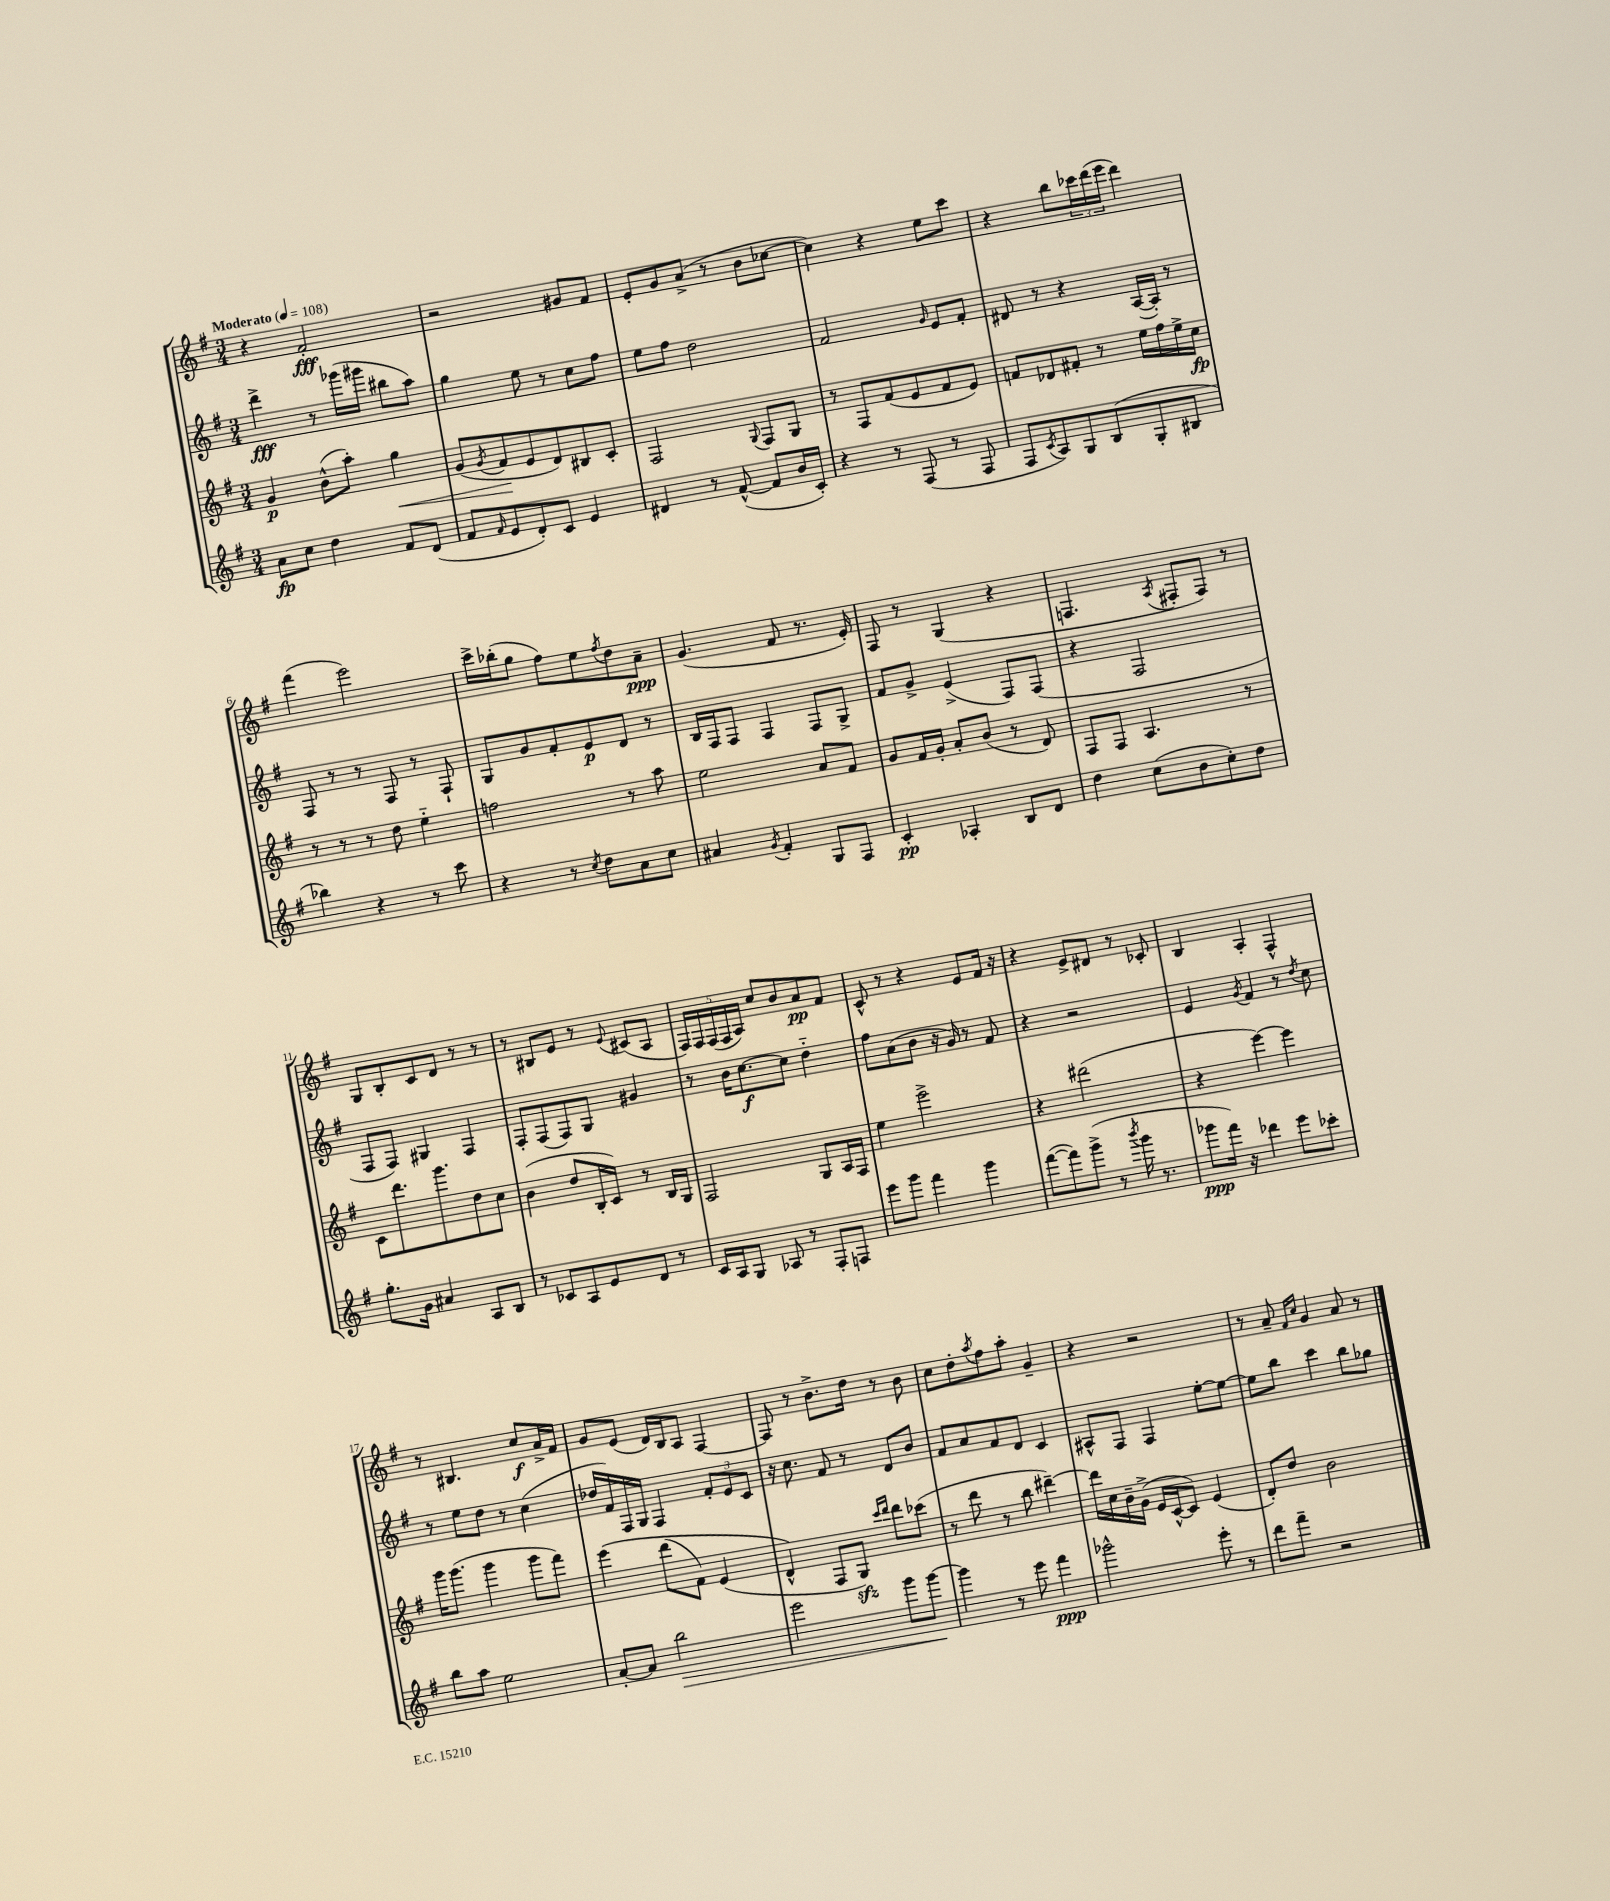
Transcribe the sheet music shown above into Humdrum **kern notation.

**kern	**kern	**kern	**kern
*staff4	*staff3	*staff2	*staff1
*clefG2	*clefG2	*clefG2	*clefG2
*k[f#]	*k[f#]	*k[f#]	*k[f#]
*M3/4	*M3/4	*M3/4	*M3/4
*MM108	*MM108	*MM108	*MM108
8a	4g	4ddd^	4r
8cc	.	.	.
4dd	(8b^^	8r	2f#'
.	8aa')	(16ggg-	.
.	.	16ggg#	.
8f#	4gg	8bb#	.
(8d	.	8aa)	.
=	=	=	=
8f#	(8g	4gg	2r
16qqf#	8qg	.	.
8e	8f#	.	.
8d')	8e	8ee	.
8c	8d)	8r	.
4e	8B#	8cc	8g#
.	8c'	8ff#	8f#
=	=	=	=
4d#	2F#	8ee	8e'
.	.	8ff#	8g
8r	.	2dd	(8a^
([8f#^^	.	.	8r
.	8qqG	.	.
8f#]	8F#	.	8b
16b	8G	.	[8cc-
16c')	.	.	.
=	=	=	=
4r	8r	2f#	4cc-])
.	8F#	.	.
8r	(8f#	.	4r
(8F#	8e	.	.
.	.	16qqg	.
8r	8f#	8e	8ee
8F#	8e)	8f#'	8ccc
=	=	=	=
8F#	8f	8d#	4r
8qc	.	.	.
8A)	8d-	8r	.
8G	8f#'	4r	8bb
(8B	8r	.	24ccc-
.	.	.	(24ddd
.	.	.	24eee
8G'	16ee	([16A	4ddd)
.	16ff#	16A'])	.
8B#	16ee^	8r	.
.	16cc	.	.
=	=	=	=
4bb-)	8r	8F#	(4fff#
.	8r	8r	.
4r	8r	8r	2eee)
.	8dd	8F#	.
8r	4ee'~	8r	.
8ccc	.	8F#`	.
=	=	=	=
4r	2ff	8G	16ccc^
.	.	.	(16bb-'
.	.	8g	8gg
8r	.	8f#'	8ff#)
8qcc	.	.	.
8dd	.	8e	8ee
.	.	.	8qff#
8a	8r	8d	8dd
8cc	8aa	8r	8a~
=	=	=	=
4a#	2ee	16B	(4.g
.	.	16F#	.
.	.	8F#	.
8qg	.	.	.
4f#'	.	4F#	.
.	.	.	8f#
8G	8a	8F#	8.r
8F#	8f#	8G^	.
.	.	.	16e')
=	=	=	=
4c'	8g	8f#	8F#
.	16f#	8g^	8r
.	16g'	.	.
4A-'	8a'	(4e^	(4G
.	(8b	.	.
8B	8r	8F#)	4r
8d	8d)	(8F#	.
=	=	=	=
4dd	8F#	4r	4.F
.	8F#	.	.
(8cc	4.A	2F#	.
.	.	.	8qA
8b	.	.	8F#'
8cc')	.	.	8F#)
8dd	8r	.	8r
=	=	=	=
8.gg'	8c	8F#	8G
.	8.ddd	8F#)	8B'
16g	.	.	.
4a#	.	4G#	8c
.	8.ggg	.	.
.	.	.	8d
8A	8dd	4F#	8r
8B	8cc	.	8r
=	=	=	=
8r	(4b	8F#'	8r
8c-	.	(8F#	8B#
8A	8dd	8F#)	8e
8e	16B'	8G	8r
.	16c)	.	.
.	.	.	8qqe
8d	8r	4g#	(8c#
8r	16B	.	8A
.	16G	.	.
=	=	=	=
16c	2F#	8r	20F#)
.	.	.	20F#
16A	.	.	.
.	.	.	(20F#
8G	.	16b	.
.	.	.	20F#
.	.	[8.cc	.
.	.	.	20A)
8A-	.	.	8cc
8r	.	8cc]	8b
8F#'	8G	4dd'~	8a
8F	16A	.	8f#
.	16F#	.	.
=	=	=	=
8eee	4ee	8ff#	8c^^
8ggg	.	(8a	8r
4fff#	2eee^	8b	4r
.	.	16r	.
.	.	16g)	.
4ggg	.	8r	8e
.	.	8f#	16f#
.	.	.	16r
=	=	=	=
([8fff#	4r	4r	4r
8fff#])	.	.	.
(8ggg^	(2ddd#	2r	8e^
8r	.	.	8d#
8qbbb	.	.	.
16ggg	.	.	8r
8.r	.	.	.
.	.	.	8c-'
=	=	=	=
8ggg-	4r	4e	4B
16fff#)	.	.	.
16r	.	.	.
.	.	8qg	.
4ddd-	[4eee)	4f#	4A'
8eee	4eee]	8r	4F#^^
.	.	8qdd	.
8ccc-'	.	8cc	.
=	=	=	=
8bb	16ggg	8r	8r
.	(8.ggg	.	.
8aa	.	8ee	4.B#
2ee	4ggg	8dd	.
.	.	8r	.
.	8ggg	(4cc	8cc
.	8fff#)	.	16a^
.	.	.	16f#
=	=	=	=
[8a'	&(4eee	16dd-	8g
.	.	16f#)	.
8a]	.	16F#	(8e
.	.	16G	.
2bb	(8ddd	4F#	16d)
.	.	.	16B
.	8f#)	.	8A
.	(4e	12f#'	[4F#
.	.	12e	.
.	.	12c	.
=	=	=	=
2eee	4d^^&)	16r	8F#]
.	.	8.cc	.
.	.	.	8r
.	8F#	8f#	8.b^
.	8G)	8r	.
.	.	.	16dd
.	16qqccc	.	.
.	16qqddd	.	.
8ggg	8ddd	8d	8r
[8ggg	(8ccc-	8b	8b
=	=	=	=
4ggg]	8r	8f#	8cc
.	8ddd	8a	8dd'
.	.	.	8qaa
8r	8r	8f#	8ff#
8eee	8bb	8d	8aa'
4fff#	[4ddd#~)	4c	4g~
=	=	=	=
2ggg-^^	16ddd#]	8A#^^	4r
.	16cc	.	.
.	16b~	8F#	.
.	(16g^	.	.
.	16e	4F#	2r
.	[16c^^	.	.
.	8c])	.	.
8eee'	(4e	[8ee'	.
8r	.	8ee_	.
=	=	=	=
8ddd	8d')	8ee]	8r
8fff#~	8dd	8bb	8a~
.	.	.	16qqf#
.	.	.	16qqcc
2r	2b	4ccc	4g
.	.	8bb	8a
.	.	8gg-	8r
==	==	==	==
*-	*-	*-	*-
